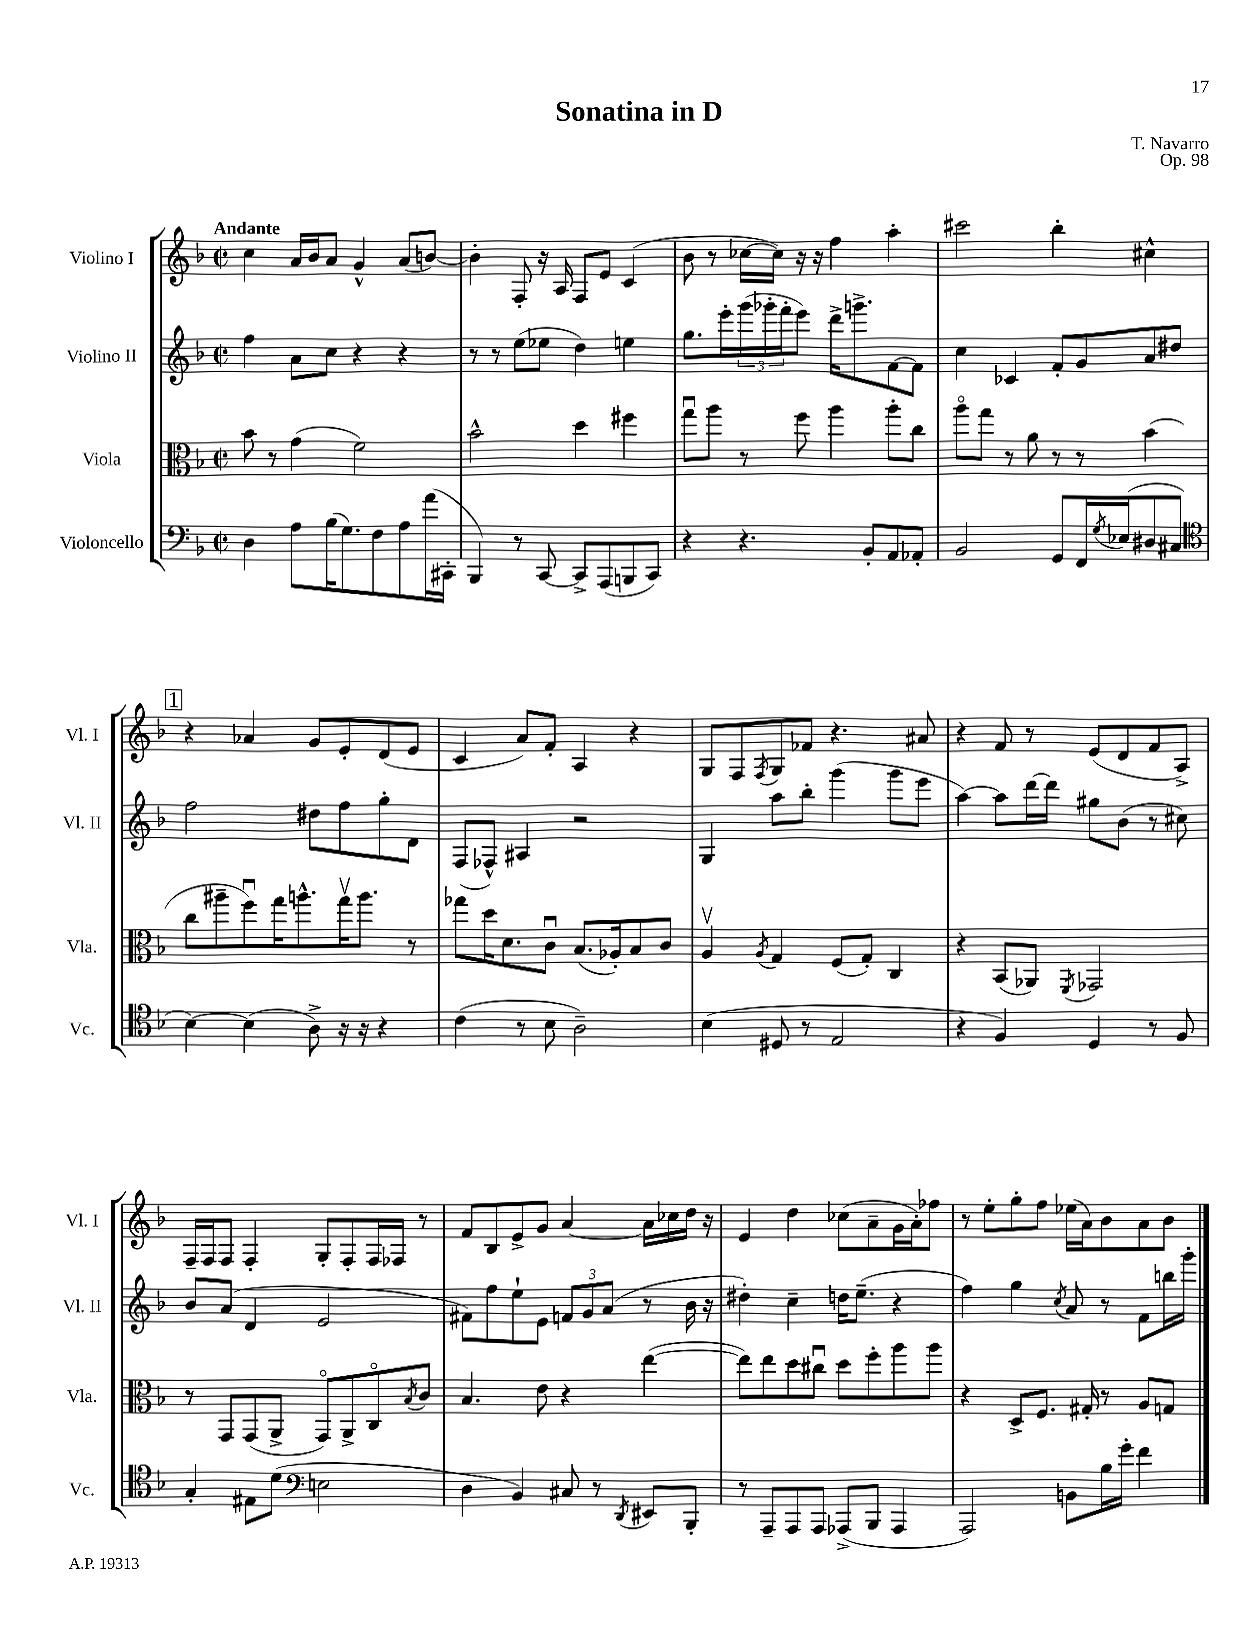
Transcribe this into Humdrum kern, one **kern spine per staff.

**kern	**kern	**kern	**kern
*staff4	*staff3	*staff2	*staff1
*clefF4	*clefC3	*clefG2	*clefG2
*k[b-]	*k[b-]	*k[b-]	*k[b-]
*M2/2	*M2/2	*M2/2	*M2/2
*met(c|)	*met(c|)	*met(c|)	*met(c|)
4D	8b-	4ff	4cc
.	8r	.	.
8A	(4g	8a	16a
.	.	.	16b-
(16B-	.	8cc	8a
8.G)	.	.	.
.	2f)	4r	4g^^
8F	.	.	.
8A	.	4r	(8a
(16a	.	.	[8b)
16CC#'	.	.	.
=	=	=	=
4BBB-)	2b-^^	8r	4b']
.	.	8r	.
8r	.	(8ee	8F'
[8CC	.	8ee-	16r
.	.	.	16A
8CC^]	4dd	4dd)	8F
(8AAA	.	.	8e
8BBB	4ff#	4ee	(4c
8CC)	.	.	.
=	=	=	=
4r	8ggu	8.gg	8b-
.	8aa	.	8r
.	.	16eee'	.
4.r	8r	(24ggg	[16cc-
.	.	24ggg-'	.
.	.	.	16cc-])
.	.	24fff'	.
.	8ff	8eee)	16r
.	.	.	16r
.	4aa	16ddd^	4ff
.	.	8.ggg^	.
8BB-'	.	.	.
8AA	8aa'	[8f	4aa'
8AA-'	8cc	8f]	.
=	=	=	=
2BB-	8aao	4cc	2ccc#
.	8gg	.	.
.	8r	4c-	.
.	8a	.	.
8GG	8r	8f'	4bb-'
16FF	8r	8g	.
8qG	.	.	.
(16E-	.	.	.
8D#	(4b-	8a	4cc#^^
8C#	.	8dd#	.
=	=	=	=
*clefC4	*	*	*
[4B-)	8cc	2ff	4r
.	8aa#~	.	.
(4B-]	8ffu)	.	4a-
.	16gg	.	.
.	8.aa^^	.	.
8A^)	.	8dd#	8g
16r	16ggv	8ff	8e'
16r	8.aa	.	.
4r	.	8gg'	(8d
.	8r	8d	8e
=	=	=	=
(4c	8gg-	(8F	4c
.	16dd	8F-^^)	.
.	8.d	.	.
8r	.	4A#	8a)
8B-	8cu	.	8f'
2A~)	(8.B-	2r	4A
.	16A-')	.	.
.	8B-	.	4r
.	8c	.	.
=	=	=	=
(4B-	4Av	4G	8G
.	.	.	8F
.	8qA	.	8qF
8D#	4G	8aa	8G
8r	.	8bb-'	8f-
2E	(8F	(4ggg	4.r
.	8G')	.	.
.	4C	8ggg	.
.	.	8eee	8a#
=	=	=	=
4r	4r	[4aa)	4r
4F)	(8BB-	8aa]	8f
.	8AA-)	[16ddd	8r
.	.	16ddd]	.
.	8qFF	.	.
4D	2GG-	8gg#	(8e
.	.	(8b-	8d
8r	.	8r	8f
8F	.	8cc#)	8A^)
=	=	=	=
4G'	8r	8b-	16F~
.	.	.	16F
.	8GG	(8a	8F
8E#	(8GG	4d	4F'
(8d	8AA^	.	.
*clefF4	*	*	*
2E	8GGo)	2e	8G'
.	8AA^	.	8F'
.	8Co	.	16F
.	.	.	16F-
.	8qB-	.	.
.	8c	.	8r
=	=	=	=
4D	4.B-	8f#)	8f
.	.	8ff	8B-
4BB-)	.	8ee`	8e^
.	8e	8e	8g
8C#	4r	12f	[4a
.	.	12g	.
8r	.	.	.
.	.	(12a	.
8qDD	.	.	.
8EE#	([4ee	8r	16a]
.	.	.	16cc-
8BBB-'	.	16b-	16dd
.	.	16r	16r
=	=	=	=
8r	8ee])	4dd#')	4e
8AAA~	8ee	.	.
8AAA	8dd	4cc~	4dd
8AAA	8cc#u	.	.
(8AAA-^	8dd	16dd	(8cc-
.	.	(8.ee~	.
8BBB-	8ff'	.	8a~
4AAA-	8aa	4r	16g
.	.	.	16a')
.	8aa	.	8ff-
=	=	=	=
2AAA)	4r	4ff)	8r
.	.	.	8ee'
.	8D^	4gg	8gg'
.	8.F	.	8ff
.	.	8qcc	.
8BB	.	8a	(16ee-
.	16G#'	.	16a)
16B-	8r	8r	8b-
16g'	.	.	.
4f	8A	8f	8a
.	8G	16bb	8b-
.	.	16ggg'	.
==	==	==	==
*-	*-	*-	*-
